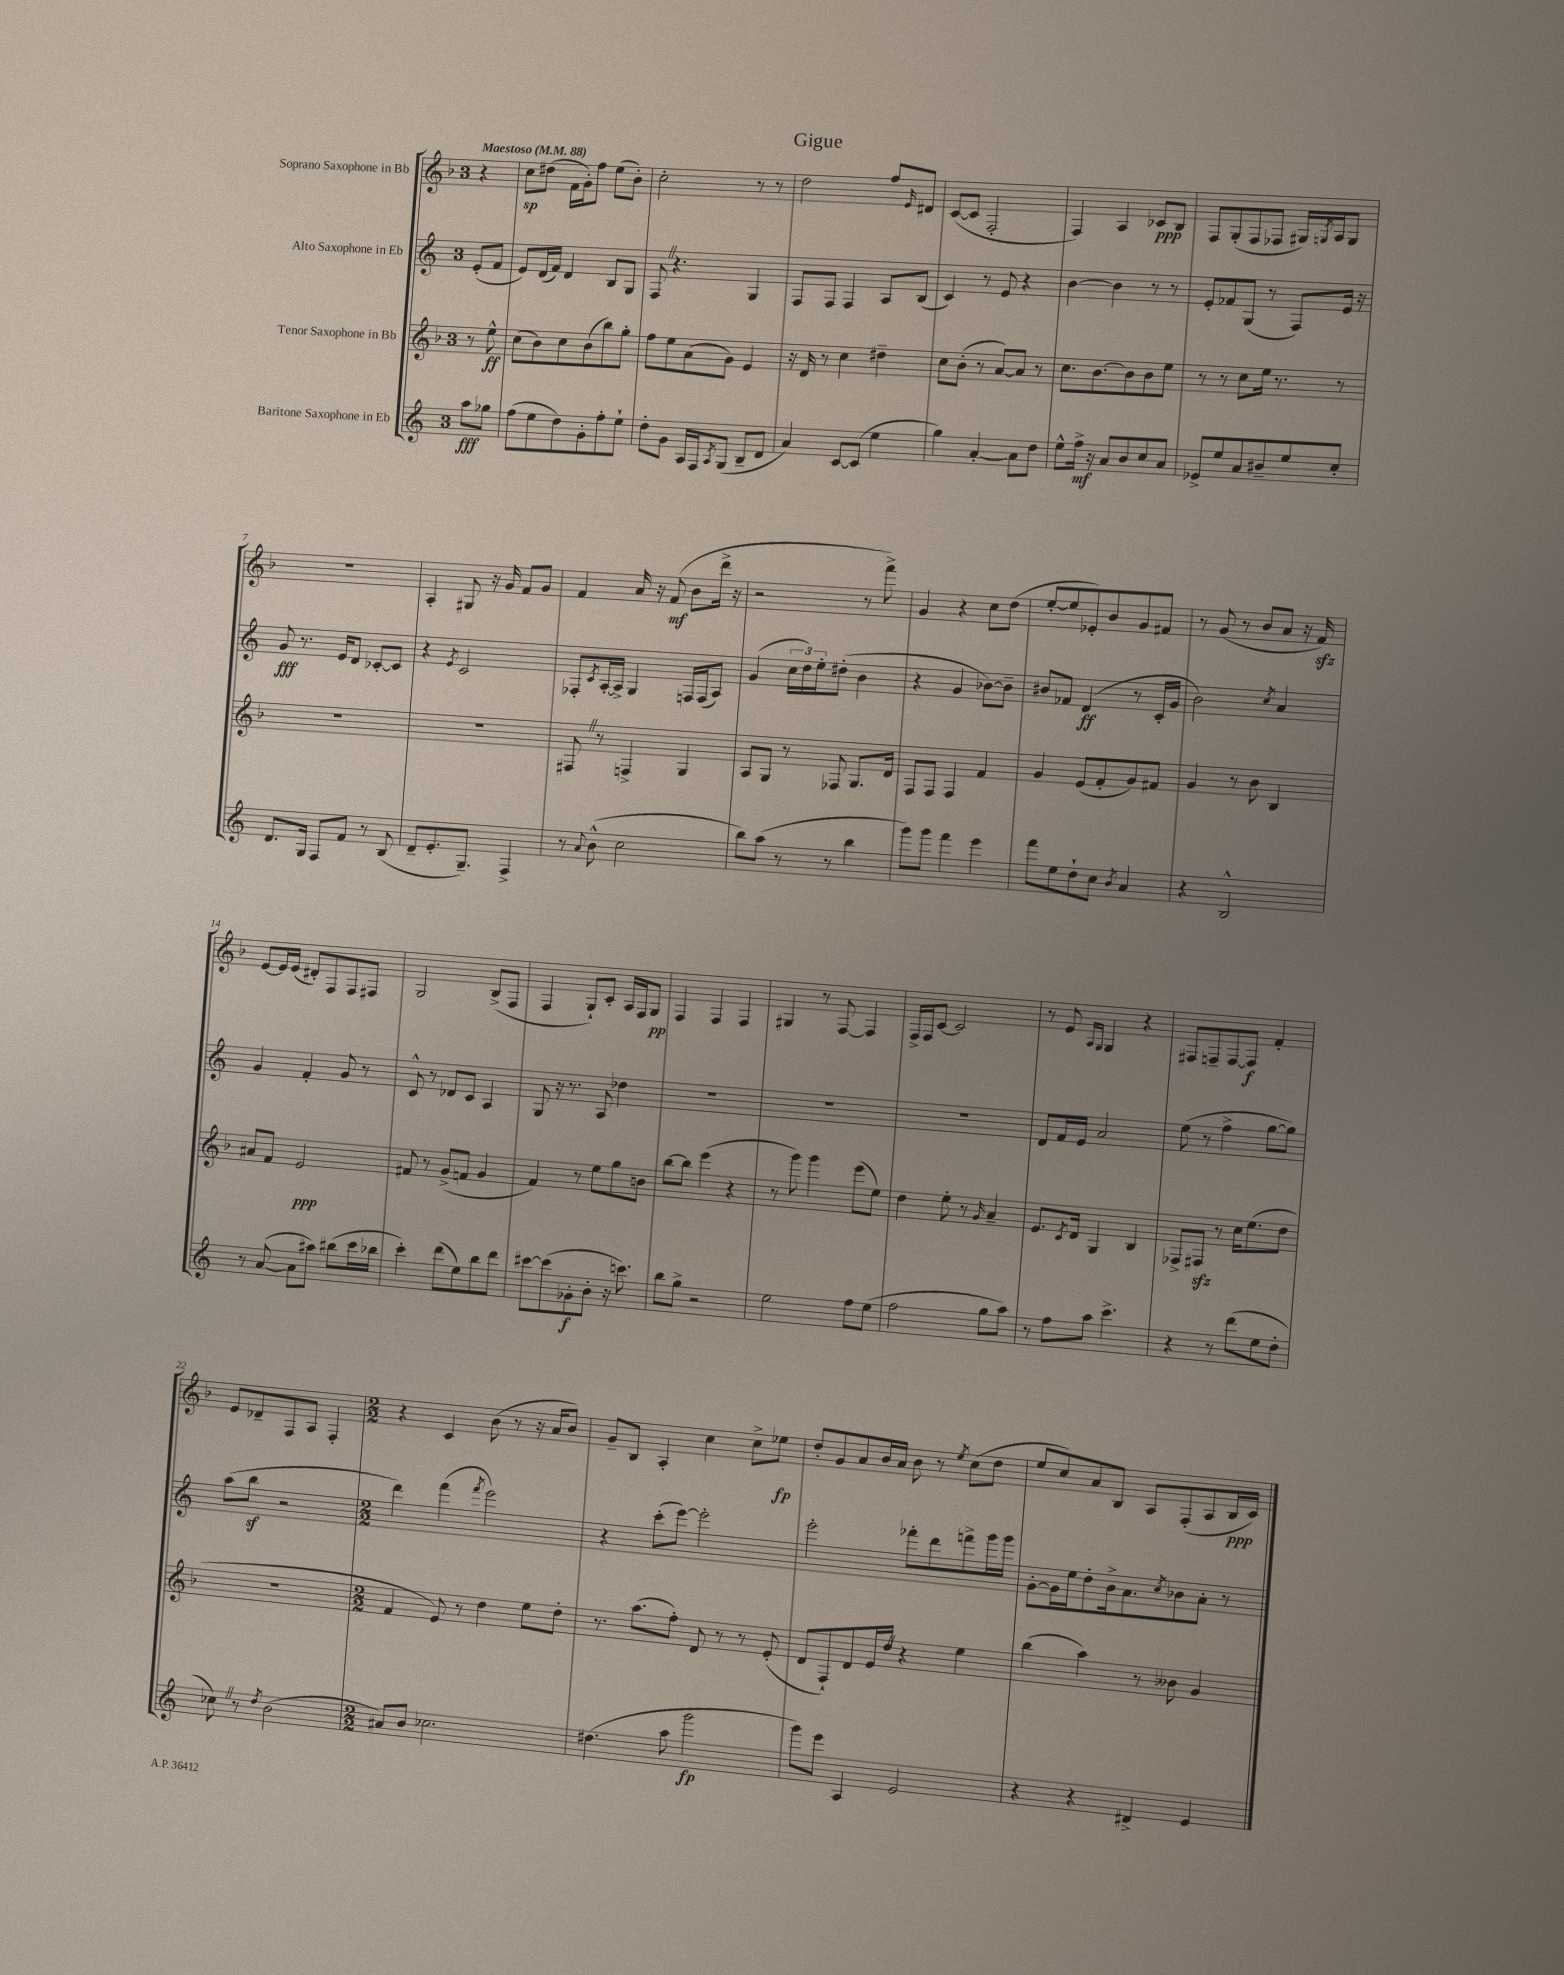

**kern	**dynam	**kern	**dynam	**kern	**dynam	**kern	**dynam
*part4	*part4	*part3	*part3	*part2	*part2	*part1	*part1
*staff4	*staff4	*staff3	*staff3	*staff2	*staff2	*staff1	*staff1
*I"Baritone Saxophone in Eb	*	*I"Tenor Saxophone in Bb	*	*I"Alto Saxophone in Eb	*	*I"Soprano Saxophone in Bb	*
*clefG2	*	*clefG2	*	*clefG2	*	*clefG2	*
*k[]	*	*k[b-]	*	*k[]	*	*k[b-]	*
*M3/4	*	*M3/4	*	*M3/4	*	*M3/4	*
*MM88	*	*MM88	*	*MM88	*	*MM88	*
=	=	=	=	=	=	=	=
!	!	!	!	!	!	!LO:TX:a:B:t=Maestoso	!
8aa\L	fff	8r	.	(8e'/L	.	4r	.
8gg-X\J	.	8ee^^\	ff	8f/J	.	.	.
=1	=1	=1	=1	=1	=1	=1	=1
(8ff\L	.	(8cc\L	.	8e/L)	.	8cc\L	sp
8ee\	.	8b-\)	.	(16d/L	.	(8dd#X\J	.
.	.	.	.	16f/JJ)	.	.	.
8dd\)	.	8cc\	.	4d/	.	16f\LL	.
.	.	.	.	.	.	16g'\J)	.
8g'\	.	(8b-\	.	.	.	8ff\J	.
8ff'\	.	8bb-\)	.	8B/L	.	(8ee\L	.
8ee`\J	.	8gg'\J	.	8G/J	.	8b-'\J)	.
=2	=2	=2	=2	=2	=2	=2	=2
8dd'\L	.	8ff\L	.	8FZ/	.	2cc'\	.
8g\J	.	8ee\	.	4.r	.	.	.
16A/LL	.	(8a\	.	.	.	.	.
16F/J	.	.	.	.	.	.	.
8qA/	.	.	.	.	.	.	.
(8G/J	.	8g\J)	.	.	.	.	.
8B~/L	.	4e/	.	4G/	.	8r	.
8d/J	.	.	.	.	.	8r	.
=3	=3	=3	=3	=3	=3	=3	=3
4a/)	.	16r	.	8F/L	.	2dd\	.
.	.	16d/	.	.	.	.	.
.	.	8r	.	8F/J	.	.	.
[8c/L	.	4cc\	.	4F/	.	.	.
(8c/J]	.	.	.	.	.	.	.
4ee\	.	4dd#X~\	.	8A/L	.	8ff/L	.
.	.	.	.	.	.	16qqe/	.
.	.	.	.	(8B/J	.	8d#X/J	.
=4	=4	=4	=4	=4	=4	=4	=4
4gg\)	.	8cc\L	.	4c/)	.	([8c/L	.
.	.	(8b-'\J	.	.	.	8c/J]	.
[4a'/	.	8r	.	8r	.	2F'/	.
.	.	[8a/L)	.	8e/	.	.	.
8a\L]	.	8a/J]	.	4r	.	.	.
8dd\J	.	8r	.	.	.	.	.
=5	=5	=5	=5	=5	=5	=5	=5
8ee^^\L	.	8.cc\L	.	[4b\	.	4F/)	.
16ff^\Jk	mf	.	.	.	.	.	.
16r	.	[8.b-\	.	.	.	.	.
8a/L	.	.	.	4b\]	.	4A/	.
8b/	.	8b-\]	.	.	.	.	.
8cc/	.	8b-\	.	8r	.	8c-X/L	ppp
8a/J	.	8ee\J	.	8r	.	8B-/J	.
=6	=6	=6	=6	=6	=6	=6	=6
8e-X^/L	.	8r	.	8e'/L	.	8F/L	.
8ee/	.	8r	.	8f-X/	.	(8G'/	.
8a/	.	8cc\L	.	(8G/J	.	8F/	.
8b#X~/	.	16ee\Jk	.	8r	.	8F-X/J	.
.	.	8.r	.	.	.	.	.
8ee/	.	.	.	8F/L)	.	16G#X/LL)	.
.	.	.	.	.	.	8qGn/	.
.	.	.	.	.	.	16A/J	.
8cc'/J	.	8r	.	16e/Jk	.	8G/J	.
.	.	.	.	16r	.	.	.
!!LO:LB:g=z
=7	=7	=7	=7	=7	=7	=7	=7
8.d/L	.	2.r	.	8g/	fff	2.r	.
.	.	.	.	8.r	.	.	.
16G/Jk	.	.	.	.	.	.	.
8F/L	.	.	.	.	.	.	.
.	.	.	.	16e/KL	.	.	.
8f/J	.	.	.	8d/J	.	.	.
8r	.	.	.	[8c-X'/L	.	.	.
(8B/	.	.	.	8c-/J]	.	.	.
=8	=8	=8	=8	=8	=8	=8	=8
8d~/L	.	2.r	.	4r	.	4A'/	.
8.e'/	.	.	.	.	.	.	.
.	.	.	.	8qe/	.	.	.
.	.	.	.	2c/	.	8G#X/	.
8.G~/J)	.	.	.	.	.	.	.
.	.	.	.	.	.	16r	.
.	.	.	.	.	.	16g/	.
4F^/	.	.	.	.	.	8f/L	.
.	.	.	.	.	.	8g/J	.
=9	=9	=9	=9	=9	=9	=9	=9
8r	.	8F#XZ/	.	8F-X'/L	.	4f/	.
8qqa/	.	.	.	8qc/	.	.	.
(8b^^\	.	8r	.	[16A'/L	.	.	.
.	.	.	.	16A^/JJ]	.	.	.
2cc\	.	4Fn^/	.	4G/	.	16a/	.
.	.	.	.	.	.	16r	.
.	.	.	.	.	.	(8f/	mf
.	.	4G/	.	16Fn/LL	.	8b-\L	.
.	.	.	.	(16F/J	.	.	.
.	.	.	.	8A/J)	.	16ddd^\Jk	.
.	.	.	.	.	.	16r	.
=10	=10	=10	=10	=10	=10	=10	=10
8bb\L)	.	8A/L	.	(4g/	.	2r	.
(8aa\J	.	8G/J	.	.	.	.	.
8r	.	8r	.	24cc\LL	.	.	.
.	.	.	.	24dd\)	.	.	.
.	.	.	.	24ee'\J	.	.	.
8r	.	8F-X/	.	(8dd#X'\J	.	.	.
4bb\	.	8.G/L	.	4b\	.	8r	.
.	.	.	.	.	.	8fff^\)	.
.	.	16d/Jk	.	.	.	.	.
=11	=11	=11	=11	=11	=11	=11	=11
8ggg\L)	.	8F/L	.	4r	.	4g/	.
8ggg\J	.	8F/J	.	.	.	.	.
4fff\	.	4F/	.	4g/	.	4r	.
4eee\	.	4f/	.	[8b-X\L)	.	8cc\L	.
.	.	.	.	8b-~\J]	.	(8dd\J	.
=12	=12	=12	=12	=12	=12	=12	=12
8fff\L	.	4g/	.	8b#X/L	.	[8ee'/L	.
8ee\	.	.	.	8f-X/J	.	8ee/]	.
8dd`\	.	(8e/L	.	(4d/	ff	8e-X'/)	.
8cc\J	.	8f'/	.	.	.	8b-/	.
8qb/	.	.	.	.	.	.	.
4a/	.	8g/)	.	8r	.	8g/	.
.	.	8f#X/J	.	16c'/LL	.	8f#X/J	.
.	.	.	.	16g/JJ	.	.	.
=13	=13	=13	=13	=13	=13	=13	=13
4r	.	4g/	.	2b\)	.	8r	.
.	.	.	.	.	.	(8g/	.
2B^^/	.	8r	.	.	.	8r	.
.	.	8b-\	.	.	.	8b-/L	.
.	.	.	.	8qcc/	.	.	.
.	.	4B-/	.	4a/	.	8a/J	.
.	.	.	.	.	.	16r	.
.	.	.	.	.	.	16fzz/)	.
!!LO:LB:g=z
=14	=14	=14	=14	=14	=14	=14	=14
8r	.	8a#X/L	.	4g/	.	[8e/L	.
([8a/	.	8f/J	.	.	.	16e/L]	.
.	.	.	.	.	.	(16e/JJ	.
8a\L]	.	2e/	ppp	4f'/	.	8d#X'/L)	.
8aa#X\J)	.	.	.	.	.	8F/	.
(8bb#X\L	.	.	.	8g/	.	8F/	.
16ccc\L	.	.	.	8r	.	8F#X/J	.
16bb-X\JJ	.	.	.	.	.	.	.
=15	=15	=15	=15	=15	=15	=15	=15
4ccc'\)	.	8f#X/	.	8c^^/	.	2G/	.
.	.	8r	.	8r	.	.	.
(8ddd\L	.	(8g^/L	.	8d-X/L	.	.	.
8ee\)	.	8fn/J	.	8c/J	.	.	.
8bb\	.	4g/	.	4A/	.	(8B-^/L	.
8ddd\J	.	.	.	.	.	8F/J	.
=16	=16	=16	=16	=16	=16	=16	=16
[8ccc#X\L	.	4f/)	.	8G/	.	4F/	.
(8ccc#\]	.	.	.	16r	.	.	.
.	.	.	.	8.r	.	.	.
8g-X'\	f	8r	.	.	.	8G`/L)	.
8b'\J	.	8ee\L	.	8A/	.	8c'/J	.
16r	.	8gg\	.	4dd-X\	.	16A/LL	.
8.cccn\)	.	.	.	.	.	16F/J	.
.	.	8bn\J	.	.	.	8G/J	pp
=17	=17	=17	=17	=17	=17	=17	=17
8bb\L	.	[8bb-\L	.	2.r	.	4F/	.
8gg^\J	.	8bb-\J]	.	.	.	.	.
2r	.	(4eee\	.	.	.	4F/	.
.	.	4r	.	.	.	4F/	.
=18	=18	=18	=18	=18	=18	=18	=18
2ee\	.	8r	.	2.r	.	4G#X/	.
.	.	8ggg\)	.	.	.	.	.
.	.	4ggg\	.	.	.	8r	.
.	.	.	.	.	.	[8F/	.
8ff\L	.	(8eee\L	.	.	.	4F/]	.
(8ee\J	.	8ee\J)	.	.	.	.	.
=19	=19	=19	=19	=19	=19	=19	=19
2ff\	.	4dd\	.	2.r	.	16F^/LL	.
.	.	.	.	.	.	16F/J	.
.	.	.	.	.	.	[8c/J	.
.	.	8ee'\	.	.	.	2c/]	.
.	.	8r	.	.	.	.	.
.	.	16qqg/	.	.	.	.	.
8gg\L	.	4a~/	.	.	.	.	.
8aa\J)	.	.	.	.	.	.	.
=20	=20	=20	=20	=20	=20	=20	=20
8r	.	8.e/L	.	8d/L	.	8r	.
8ff\L	.	.	.	16f/L	.	8e/	.
.	.	8qc/	.	.	.	.	.
.	.	16d/Jk	.	16e/JJ	.	.	.
.	.	.	.	.	.	16qqA/LL	.
.	.	.	.	.	.	16qqG/JJ	.
8aa\J	.	4G/	.	2a/	.	4G/	.
4.ccc^\	.	.	.	.	.	.	.
.	.	4B-/	.	.	.	4r	.
=21	=21	=21	=21	=21	=21	=21	=21
4r	.	8F-X^/L	.	(8ee\	.	8F#X/L	.
.	.	8F#Xzz/J	.	8r	.	8Fn~/	.
8r	.	8r	.	4ff^\	.	[8F/	.
(8ddd\L	.	16cc\KL	.	.	.	8F/J]	f
.	.	(8.ee\	.	.	.	.	.
8ee\	.	.	.	[8gg\L	.	4f'/	.
8dd'\J	.	8dd\J	.	8gg\J])	.	.	.
!!LO:LB:g=z
=22	=22	=22	=22	=22	=22	=22	=22
8cc-XZ\)	.	2.r	.	(8aa\L	.	8e/L	.
8r	.	.	.	8bbz\J	.	8d-X~/	.
8qdd/	.	.	.	.	.	.	.
(2b\	.	.	.	2r	.	8F/	.
.	.	.	.	.	.	8A/J	.
.	.	.	.	.	.	4F'/	.
=23	=23	=23	=23	=23	=23	=23	=23
*M2/2	*	*M2/2	*	*M2/2	*	*M2/2	*
8a#X/L)	.	4f/	.	4ddd\)	.	4r	.
8b/J	.	.	.	.	.	.	.
2.cc-X\	.	8e/)	.	(4fff\	.	4c/	.
.	.	8r	.	.	.	.	.
.	.	.	.	8qfff/	.	.	.
.	.	4dd\	.	2eee\)	.	(8b-\	.
.	.	.	.	.	.	8r	.
.	.	8ee\L	.	.	.	16r	.
.	.	.	.	.	.	16a/KL	.
.	.	8dd'\J	.	.	.	8b-/J)	.
=24	=24	=24	=24	=24	=24	=24	=24
(4.dd#X\	.	8.r	.	4r	.	8g~/L	.
.	.	.	.	.	.	8B-/J	.
.	.	(8.aa\L	.	.	.	.	.
.	.	.	.	(8ccc'\L	.	4A'/	.
8aa\	.	8ff'\J)	.	[8eee\J)	.	.	.
2ggg\	fp	8d/	.	2eee'\]	.	4cc\	.
.	.	8r	.	.	.	.	.
.	.	8r	.	.	.	8cc^\L	.
.	.	(8e'/	.	.	.	8ee-X\J	fp
=25	=25	=25	=25	=25	=25	=25	=25
8ggg\L)	.	8d/L	.	2eee'\	.	8dd'/L	.
8eee\J	.	8F`/)	.	.	.	8g/	.
4A/	.	8d/	.	.	.	8a/	.
.	.	16e/L	.	.	.	16b-/L	.
.	.	16ddZ/JJ	.	.	.	16a/JJ	.
2e/	.	4r	.	8fff-X'\L	.	8b-\	.
.	.	.	.	8ddd\	.	8r	.
.	.	.	.	.	.	8qee/	.
.	.	4ee\	.	8fffn^\	.	(8cc\L	.
.	.	.	.	16ggg\L	.	8dd\J	.
.	.	.	.	16ggg\JJ	.	.	.
=26	=26	=26	=26	=26	=26	=26	=26
4r	.	(4bb-\	.	[8g'\L	.	8ee/L	.
.	.	.	.	16g\L]	.	8cc/)	.
.	.	.	.	16ee\J	.	.	.
4r	.	4aa\)	.	8dd'\	.	8a/	.
.	.	.	.	16b^\k	.	8B-/J	.
.	.	.	.	8.a\	.	.	.
4d#X^/	.	8r	.	.	.	8A/L	.
.	.	.	.	8qcc/	.	.	.
.	.	8b--X\	.	8b-X\	.	(8F'/	.
4e/	.	4g/	.	8a'\J	.	8A/	.
.	.	.	.	8r	.	16B-/L	ppp
.	.	.	.	.	.	16c/JJ)	.
==	==	==	==	==	==	==	==
*-	*-	*-	*-	*-	*-	*-	*-
